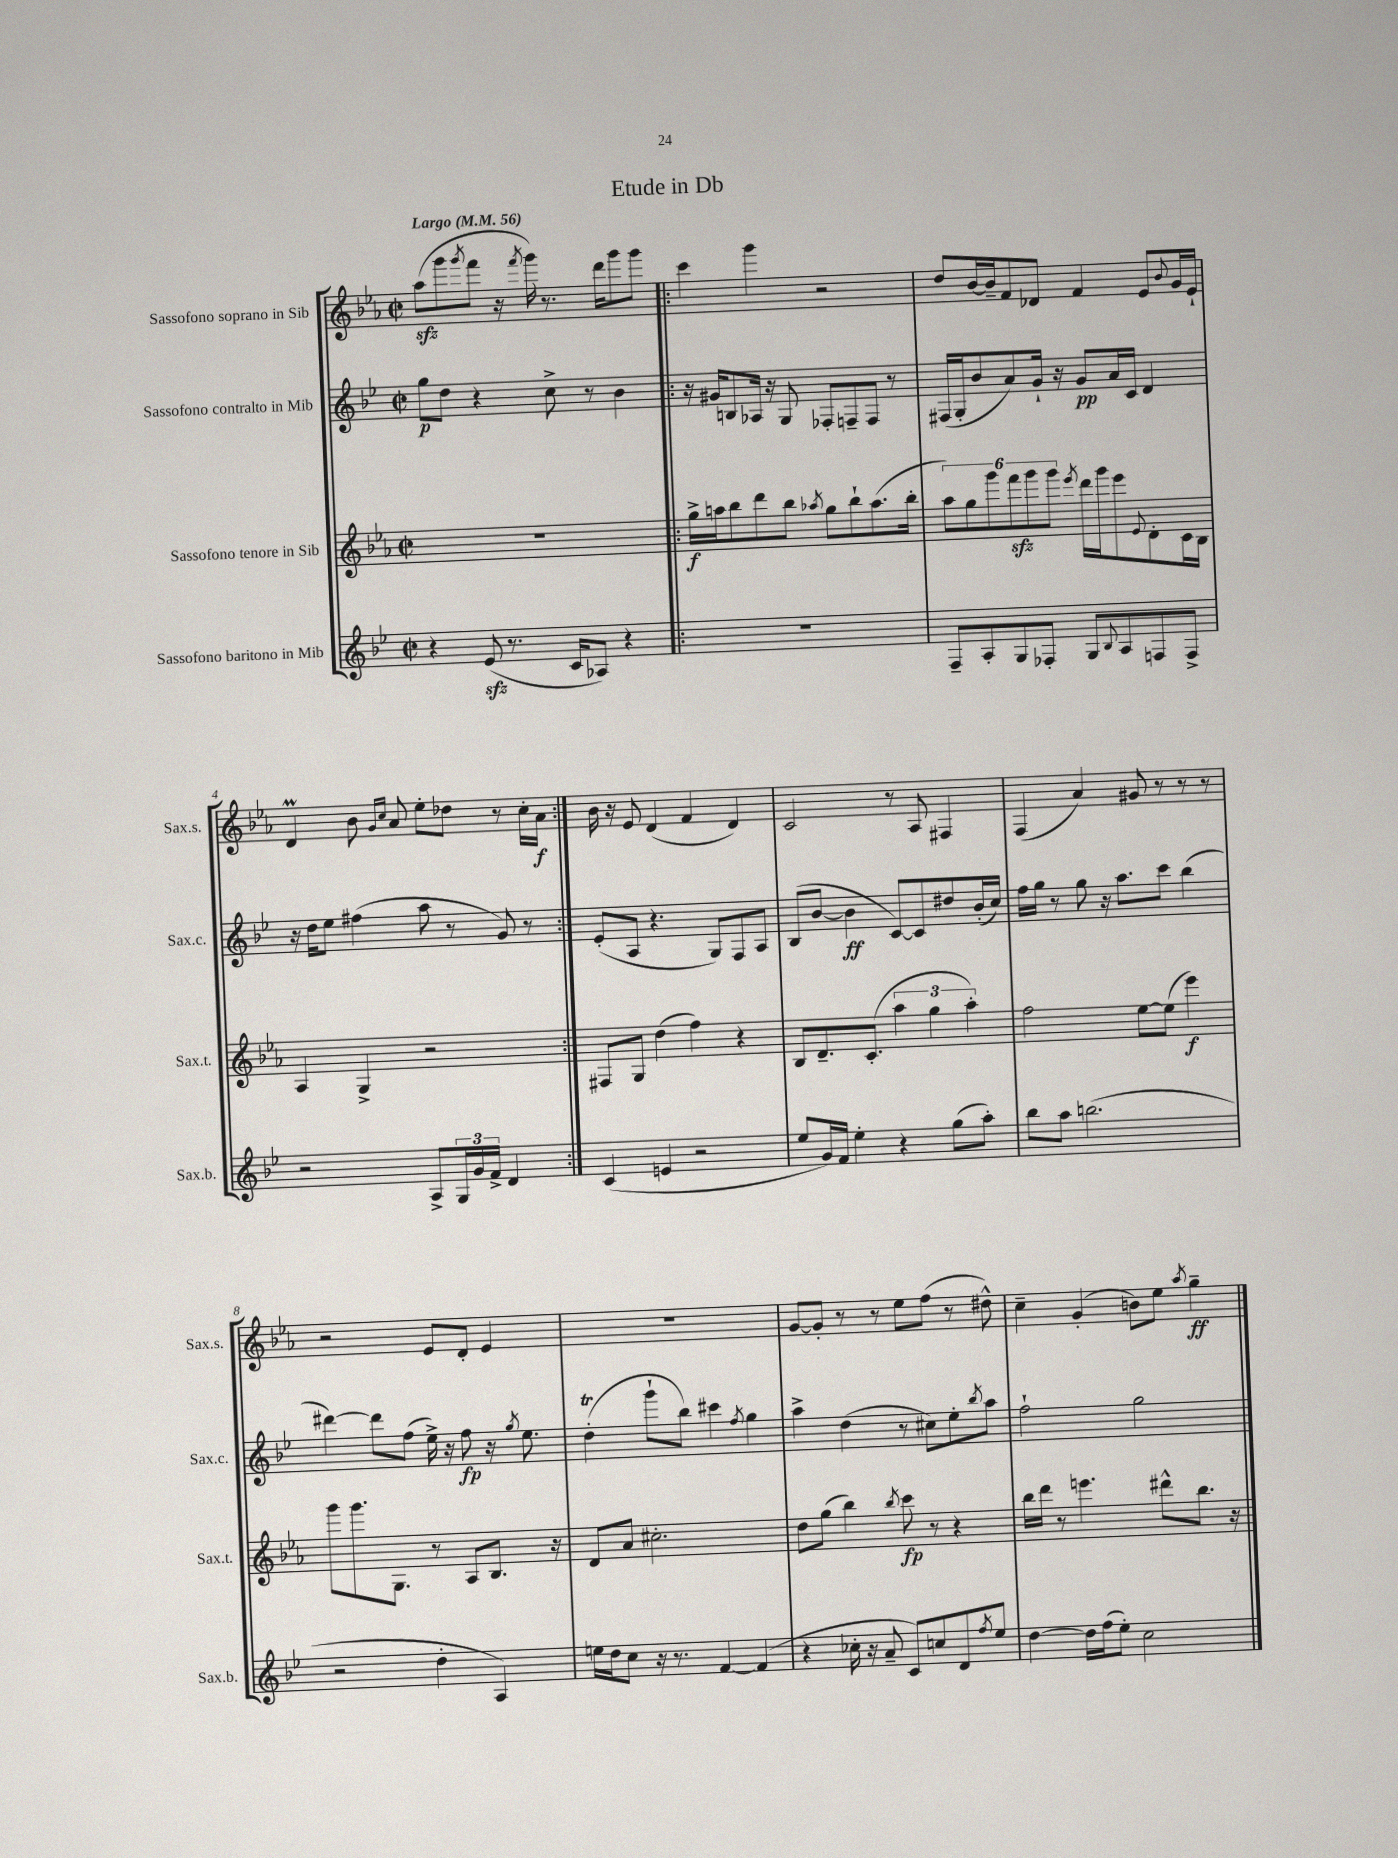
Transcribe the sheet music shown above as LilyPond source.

\header { title = "Etude in Db" }
<<
\new StaffGroup <<
\new Staff = "s0" \with { instrumentName = "Sassofono soprano in Sib" shortInstrumentName = "Sax.s." } {
    \clef treble \key ees \major \defaultTimeSignature \time 2/2 \tempo "Largo" 4 = 56
    aes''8\sfz( g'''8 \acciaccatura { g'''8 } f'''8 r16 \acciaccatura { f'''8 } g'''16) r8. d'''16 g'''8 g'''8 |
    \repeat volta 2 { c'''4 g'''4 r2 |
    d''8 bes'16~ bes'16-- f'8 des'8 f'4 ees'8 \appoggiatura { bes'8 } g'16 ees'16-! |
    d'4\prall bes'8 \grace { g'16 c''16 } aes'8 ees''8-. des''8 r8 c''16-. aes'16\f | }
    bes'16 r16 ees'8 d'4( f'4 d'4) |
    c'2 r8 aes8 fis4 |
    f4( aes'4) gis'8 r8 r8 r8 |
    r2 ees'8 d'8-. ees'4 |
    R1 |
    g'8~ g'8-. r8 r8 ees''8 f''8( r8 dis''8-^) |
    c''4-- g'4-.( b'8) ees''8 \acciaccatura { aes''8 } g''4--\ff \bar "|." |
}
\new Staff = "s1" \with { instrumentName = "Sassofono contralto in Mib" shortInstrumentName = "Sax.c." } {
    \clef treble \key bes \major \defaultTimeSignature \time 2/2
    g''8\p d''8 r4 c''8-> r8 bes'4 |
    \repeat volta 2 { r16 gis'16 b8 aes16 r16 g8 fes8-. f8-- f8 r8 |
    fis16( g16-. bes'8 a'8) g'16-! r16 g'8\pp a'16 c'16 d'4 |
    r16 d''16 ees''8 fis''4( a''8 r8 g'8) r8 | }
    ees'8-.( a8 r4. g8) f8 a8 |
    bes8( bes'8~ bes'4\ff c'8~) c'8 dis''8 bes'16-.( c''16) |
    f''16 g''16 r8 g''8 r16 a''8. c'''8 bes''4( |
    dis'''4~) dis'''8 f''8( ees''16->) r16 f''8\fp r16 \acciaccatura { g''8 } ees''8. |
    d''4-.\trill( g'''8-! bes''8) cis'''4 \acciaccatura { f''8 } g''4 |
    a''4-> d''4( r8 cis''8) ees''8-. \acciaccatura { bes''8 } a''8 |
    f''2-! g''2 \bar "|." |
}
\new Staff = "s2" \with { instrumentName = "Sassofono tenore in Sib" shortInstrumentName = "Sax.t." } {
    \clef treble \key ees \major \defaultTimeSignature \time 2/2
    R1 |
    \repeat volta 2 { g''16->\f a''16 bes''8 d'''8 bes''8 \acciaccatura { aes''8 } g''8 bes''8-! aes''8.( bes''16-. |
    \tuplet 6/4 { aes''8) g''8 g'''8 f'''8\sfz g'''8 g'''8 } \acciaccatura { ees'''8 } d'''16 g'''16 ees'''8 \appoggiatura { ees'8 } d'8-. c'16 bes16 |
    aes4 g4-> r2 | }
    fis8 g8 d''4( f''4) r4 |
    bes8 d'8.-- c'8.-.( \tuplet 3/2 { aes''4 g''4 aes''4-.) } |
    f''2 ees''8~ ees''8( ees'''4\f) |
    g'''8 g'''8. g8. r8 aes8 bes8. r16 |
    d'8 aes'8 cis''2.-. |
    d''8 g''8( bes''4) \acciaccatura { bes''8 } c'''8\fp r8 r4 |
    bes''16 d'''16 r8 e'''4. dis'''8-^ bes''8. r16 \bar "|." |
}
\new Staff = "s3" \with { instrumentName = "Sassofono baritono in Mib" shortInstrumentName = "Sax.b." } {
    \clef treble \key bes \major \defaultTimeSignature \time 2/2
    r4 ees'8\sfz( r8. c'16 aes8) r4 |
    \repeat volta 2 { R1 |
    f8-- a8-. g8 fes8-. g8 \appoggiatura { bes8 } a8 f8 f8-> |
    r2 a8-> \tuplet 3/2 { g16 g'16 f'16-> } d'4 | }
    c'4( e'4 r2 |
    ees''8 g'16) f'16 ees''4-. r4 g''8( a''8-.) |
    bes''8 a''8 b''2.( |
    r2 d''4-. a4) |
    e''16 d''16 c''8 r16 r8. f'4~ f'4( |
    r4 ces''16-. r16 a'8-- c'8) c''8 d'8 \acciaccatura { f''8 } ees''8 |
    d''4~ d''16 f''16( ees''8-.) c''2 \bar "|." |
}
>>
>>
